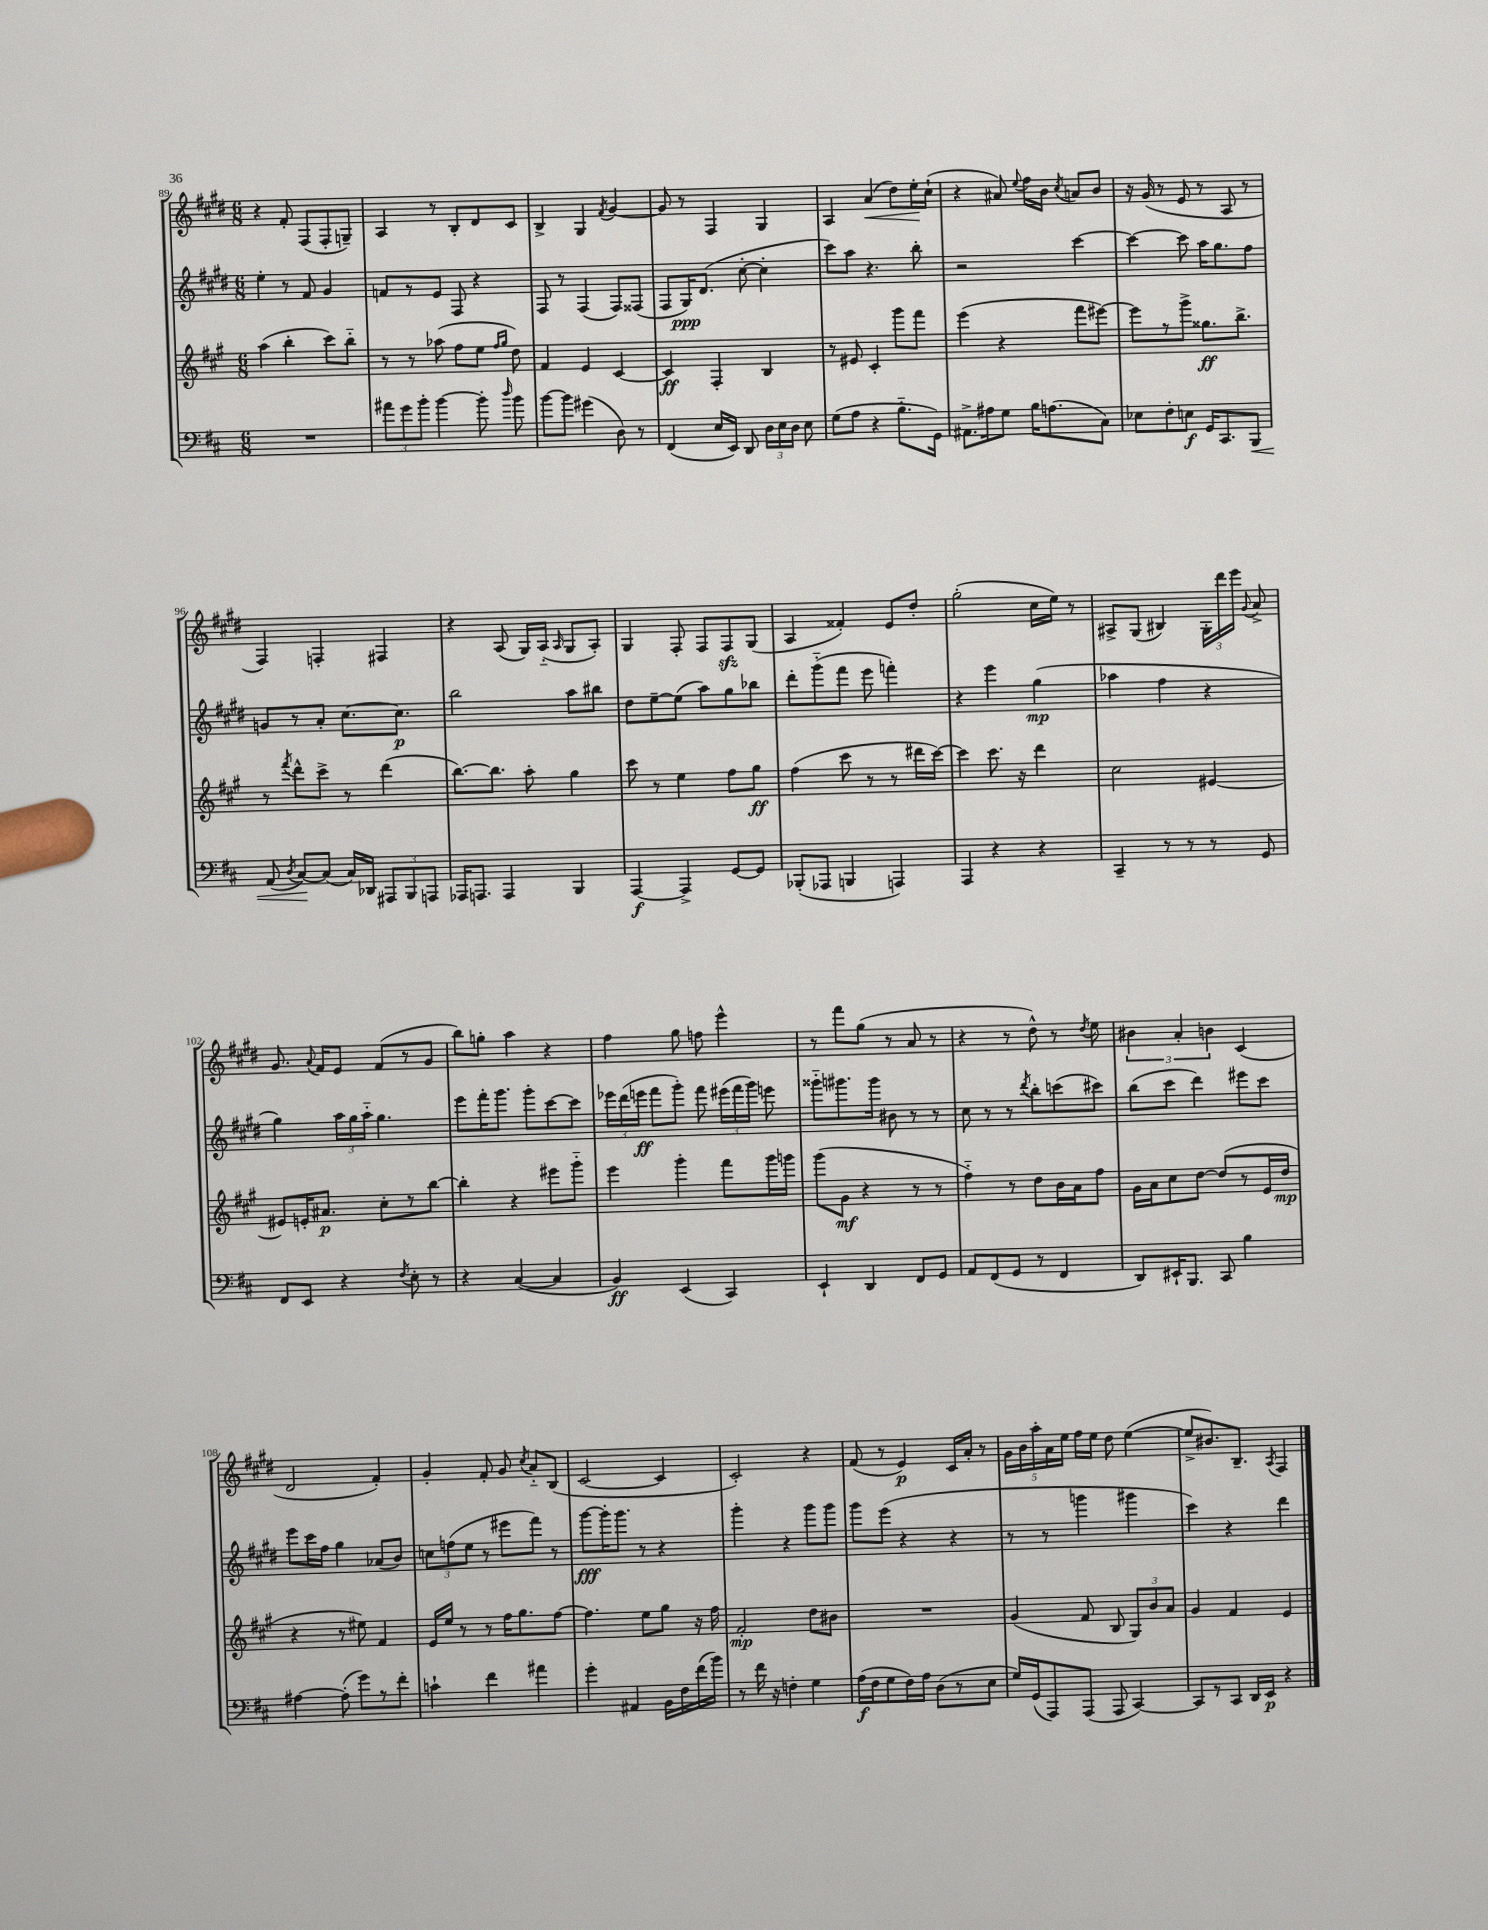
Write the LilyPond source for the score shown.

<<
\new StaffGroup <<
\new Staff = "s0" {
    \clef treble \key e \major \numericTimeSignature \time 6/8
    \autoBeamOff r4 fis'8-. fis8[( fis8-. g8]--) |
    a4 r8 b8[-. dis'8 cis'8] |
    b4-> gis4 \acciaccatura { fis'8 } gis'4~ |
    gis'8 r8 fis4 gis4 |
    a4 a'4\<( dis''8[) e''16-.\! cis''16]-!( |
    r4 ais'8) \appoggiatura { e''8 } fis''16[ b'16] \acciaccatura { cis''8 } a'8[ b'8] |
    r16 gis'16( r8 e'8 r8 a8 r8 |
    fis4) f4-. fis4 |
    r4 a8( gis16[) a16]-_( \grace { a16 } gis8[ a8]-.) |
    gis4 fis8-. fis8[ fis8\sfz gis8]( |
    a4 fisis'4-.) e'8[ dis''8]-. |
    gis''2-.( cis''16[ e''16]) r8 |
    ais8[-> gis8]( bis4) \tuplet 3/2 { gis16[-. dis'''16 e'''16] } \appoggiatura { gis'8 } a'8-> |
    gis'8. \appoggiatura { a'8 } fis'16[ e'8] fis'8[( r8 gis'8] |
    b''8[) g''8]-. a''4 r4 |
    fis''4 gis''8 f''8 e'''4-^ |
    r8 fis'''8[ gis''8]( r8 a'8 r8 |
    r4 r8 dis''8-^) r8 \acciaccatura { dis''8 } e''8 |
    \tuplet 3/2 { bis'4 a'4-. b'4 } cis'4( |
    dis'2 fis'4-.) |
    gis'4-. fis'8-. gis'8 \acciaccatura { cis''8 } a'8[-_ b8]( |
    cis'2~ cis'4 |
    cis'2-.) r4 |
    fis'8( r8 e'4\p) cis'16[ a'16]-. r8 |
    \tuplet 5/4 { gis'16[ b'16 a''16-. a'16 e''16] } fis''16[ e''16] dis''8 e''4~( |
    e''8[-> bis'8.) b8.]-- \acciaccatura { a8 } fis4 \bar "|." |
}
\new Staff = "s1" {
    \clef treble \key e \major \numericTimeSignature \time 6/8
    \autoBeamOff e''4-. r8 fis'8 gis'4 |
    f'8[ r8 e'8] fis8 r4 |
    fis8 r8 fis4( fis8[) fisis8]( |
    fis8[ gis16\ppp) dis'8.]( cis''8~-. cis''4-. |
    cis'''8[) a''8] r4. b''8-. |
    r2 cis'''4~ |
    cis'''4~ cis'''8 a''16[ gis''8. fis''8] |
    g'8[ r8 a'8]-. cis''8.[~ cis''8.]\p |
    b''2 a''8[ bis''8] |
    dis''8[ e''8~-- e''8]( a''8[) gis''8 bes''8] |
    dis'''8[-. gis'''8-_( fis'''8] e'''8 f'''4-.) |
    r4 e'''4 gis''4\mp( |
    aes''4 fis''4 r4 |
    gis''4) \tuplet 3/2 { a''16[ gis''16 a''16]-_ } gis''4. |
    e'''8[ fis'''16-. gis'''8.] gis'''8[-. cis'''8~ cis'''8] |
    \tuplet 3/2 { ees'''16[ dis'''16( e'''16]\ff } fis'''8[ gis'''8]-.) fis'''8 \tuplet 3/2 { eis'''16[( fis'''16 gis'''16]) } e'''8 |
    gisis'''8[-_ gis'''8. gis'''16] bis'8 r8 r8 |
    cis''8 r8 r8 \acciaccatura { dis'''8 } b''8[-. c'''8( cis'''8]) |
    b''8[( cis'''8] dis'''4) eis'''8[ cis'''8] |
    e'''8[ cis'''16 fis''16] gis''4 aes'8[( b'8]) |
    \tuplet 3/2 { c''8[ f''8( e''8] } r8 eis'''8[ fis'''8]) r8 |
    gis'''8[~\fff gis'''16-. gis'''8.] r8 r4 |
    gis'''4-. r4 gis'''8[ gis'''8] |
    gis'''8[ e'''8]( r4 r4 |
    r8 r8 g'''4 gis'''4 |
    cis'''4) r4 dis'''4 \bar "|." |
}
\new Staff = "s2" {
    \clef treble \key a \major \numericTimeSignature \time 6/8
    \autoBeamOff a''4( b''4-. cis'''8[) b''8]-_ |
    r8 r8 aes''8( fis''8[ e''8] \grace { fis''16[ gis''16] } d''8) |
    fis'4 e'4 cis'4~ |
    cis'4\ff fis4-. b4 |
    r8 eis'8 cis'4-. gis'''8[ fis'''8] |
    e'''4( r4 fis'''8[ eis'''8]~) |
    eis'''8[ r8 gis'''8]-> gisis''8.[\ff b''8.]-> |
    r8 \acciaccatura { fis'''8 } d'''8[-^ cis'''8]-> r8 d'''4( |
    b''8.[~) b''8.] a''8-. gis''4 |
    cis'''8 r8 e''4 fis''8[ gis''8]\ff |
    fis''4( cis'''8 r8 r8 dis'''16[ cis'''16]~) |
    cis'''4 cis'''8. r16 d'''4 |
    cis''2 eis'4~ |
    eis'8[ e'16-. ais'8.]\p cis''8[-. r8 b''8]~ |
    b''4-. r4 eis'''8[ gis'''8]-_ |
    e'''4 gis'''4-. fis'''8[ gis'''16 g'''16] |
    gis'''8[( gis'8]\mf r4 r8 r8 |
    fis''4-_) r8 d''8[ b'16 a'16 fis''8] |
    gis'16[ a'16 cis''8 d''8]~ d''8[( r8 e'16 d''16]\mp |
    r4 r8 eis''8) fis'4 |
    e'16[ e''16] r8 r8 fis''16[ gis''8. fis''8]~ |
    fis''4. e''8[ gis''8] r16 fis''16 |
    fis'2-.\mp d''8[ bis'8] |
    R2. |
    gis'4( fis'8 b8 \tuplet 3/2 { gis8[) b'8 a'8] } |
    gis'4 fis'4 e'4 \bar "|." |
}
\new Staff = "s3" {
    \clef bass \key d \major \numericTimeSignature \time 6/8
    \autoBeamOff R2. |
    \tuplet 3/2 { ais'8[ g'8 b'8]-. } b'4~ b'8-. \grace { d''16 } b'8 |
    b'8[~ b'8] gis'4( d8) r8 |
    fis,4( e16[ e,16]) d,8 \tuplet 3/2 { d16[ e16 d16] } e8 |
    g8[( a8] r4 b8.[-_ g,16]) |
    ais,8.[-> ais16 g8] b16[ a8.( cis8]) |
    ees8[ fis8-. e8]\f g,16[ cis,8. b,,8]\< |
    a,8( \acciaccatura { d8 } cis8[~\!) cis8]( cis16[) des,16] \tuplet 3/2 { ais,,8[ b,,8 a,,8] } |
    aes,,16[ a,,8.] a,,4 b,,4 |
    a,,4~\f a,,4-> g,8[~ g,8] |
    bes,,8[-.( aes,,8] b,,4 a,,4) |
    a,,4 r4 r4 |
    cis,4-- r8 r8 r8 g,8 |
    fis,8[ e,8] r4 \acciaccatura { fis8 } e8-. r8 |
    r4 cis4~( cis4 |
    b,4\ff) e,4( cis,4) |
    e,4-! d,4 fis,8[ g,8] |
    a,8[ fis,8( g,8] r8 fis,4 |
    d,8[) eis,16-! b,,8.] cis,8 b4 |
    ais4~ ais8-.( g'8[) r8 fis'8]-. |
    c'4-! fis'4 ais'4 |
    g'4-. ais,4 b,16[ fis16 fis'16( b'16]) |
    r8 fis'16 r16 f4-. g4 |
    a16[\f( fis16 g8 fis16) a16] d8[( r8 e8] |
    g16[) g,16( a,,8) a,,8]( a,,8 cis,4~) |
    cis,8[ r8 cis,8] d,16[ e,16]\p r4 \bar "|." |
}
>>
>>
\layout { \context { \Score currentBarNumber = #89 } }
